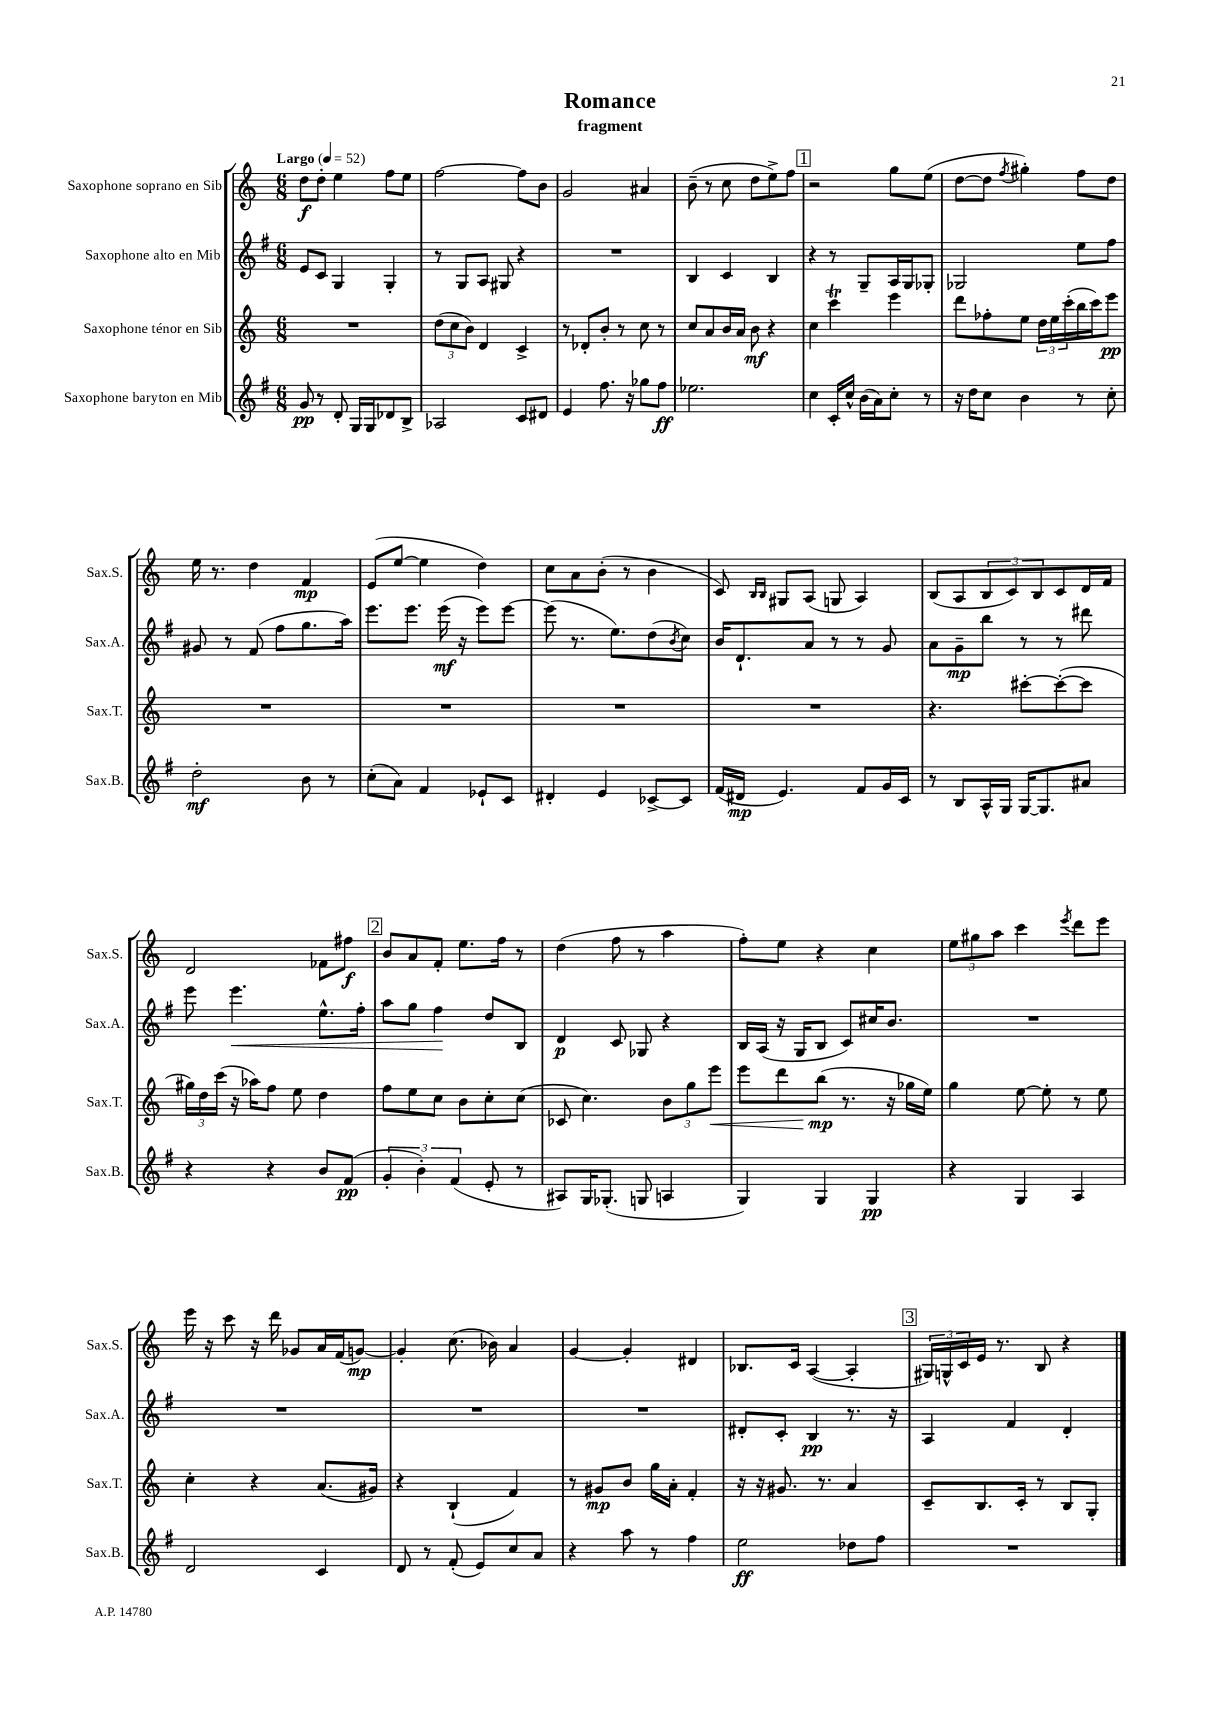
\header { title = "Romance" subtitle = "fragment" }
<<
\new StaffGroup <<
\new Staff = "s0" \with { instrumentName = "Saxophone soprano en Sib" shortInstrumentName = "Sax.S." } {
    \clef treble \key c \major \numericTimeSignature \time 6/8 \tempo "Largo" 4 = 52
    d''8\f d''8-. e''4 f''8 e''8 |
    f''2~ f''8 b'8 |
    g'2 ais'4 |
    b'8--( r8 c''8 d''8 e''8->) f''8 |
    \mark \markup { \box "1" } r2 g''8 e''8( |
    d''8~ d''8 \acciaccatura { f''8 } gis''4-.) f''8 d''8 |
    e''16 r8. d''4 f'4\mp |
    e'8( e''8~ e''4 d''4) |
    c''8 a'8 b'8-.( r8 b'4 |
    c'8) \grace { b16 b16 } gis8 a8( g8 a4) |
    b8( a8 \tuplet 3/2 { b8 c'8) b8 } c'8 d'16 f'16 |
    d'2 fes'8 fis''8\f |
    \mark \markup { \box "2" } b'8 a'8 f'8-. e''8. f''16 r8 |
    d''4( f''8 r8 a''4 |
    f''8-.) e''8 r4 c''4 |
    \tuplet 3/2 { e''8 gis''8 a''8 } c'''4 \acciaccatura { e'''8 } d'''8 e'''8 |
    e'''16 r16 c'''8 r16 d'''16 ges'8 a'16 f'16( g'8~\mp) |
    g'4-. c''8.( bes'16) a'4 |
    g'4~ g'4-. dis'4 |
    bes8. c'16 a4~( a4-. |
    \mark \markup { \box "3" } \tuplet 3/2 { gis16) g16-^ c'16 } e'16 r8. b8 r4 \bar "|." |
}
\new Staff = "s1" \with { instrumentName = "Saxophone alto en Mib" shortInstrumentName = "Sax.A." } {
    \clef treble \key g \major \numericTimeSignature \time 6/8
    e'8 c'8 g4 g4-. |
    r8 g8 a8 gis8 r4 |
    R2. |
    b4 c'4 b4 |
    \mark \markup { \box "1" } r4 r8 g8-- a16 g16 ges8-. |
    ges2 e''8 fis''8 |
    gis'8 r8 fis'8( fis''8 g''8. a''16) |
    e'''8. e'''8. e'''16\mf( r16 e'''8) e'''8~ |
    e'''8( r8. e''8.) d''8( \acciaccatura { b'8 } c''8) |
    b'16 d'8.-! a'8 r8 r8 g'8 |
    a'8 g'8--\mp b''8 r8 r8 dis'''8 |
    e'''8 e'''4.\< e''8.-^ fis''16-. |
    \mark \markup { \box "2" } a''8 g''8 fis''4\! d''8 b8 |
    d'4\p c'8 ges8 r4 |
    b16 a16( r16 g16 b8 c'8) cis''16 b'8. |
    R2. |
    R2. |
    R2. |
    R2. |
    dis'8-. c'8-. b4\pp r8. r16 |
    \mark \markup { \box "3" } a4 fis'4 d'4-. \bar "|." |
}
\new Staff = "s2" \with { instrumentName = "Saxophone ténor en Sib" shortInstrumentName = "Sax.T." } {
    \clef treble \key c \major \numericTimeSignature \time 6/8
    R2. |
    \tuplet 3/2 { d''8( c''8 b'8) } d'4 c'4-> |
    r8 des'8-. b'8-. r8 c''8 r8 |
    c''8 a'8 b'16 a'16 b'8\mf r4 |
    \mark \markup { \box "1" } c''4 c'''4\trill e'''4 |
    d'''8 fes''8-. e''8 \tuplet 3/2 { d''16 e''16 c'''16-.( } b''16 c'''16) e'''8\pp |
    R2. |
    R2. |
    R2. |
    R2. |
    r4. cis'''8~-. cis'''8~-.( cis'''8 |
    \tuplet 3/2 { gis''16) d''16 c'''16( } r16 aes''16) f''8 e''8 d''4 |
    \mark \markup { \box "2" } f''8 e''8 c''8 b'8 c''8-. c''8( |
    ces'8 c''4.) \tuplet 3/2 { b'8 g''8 e'''8\< } |
    e'''8 d'''8 b''8\mp\!( r8. r16 ges''16 e''16) |
    g''4 e''8~ e''8-. r8 e''8 |
    c''4-. r4 a'8.( gis'16) |
    r4 b4-!( f'4) |
    r8 gis'8\mp b'8 g''16 a'16-. f'4-. |
    r16 r16 gis'8. r8. a'4 |
    \mark \markup { \box "3" } c'8-- b8. c'16-. r8 b8 g8-. \bar "|." |
}
\new Staff = "s3" \with { instrumentName = "Saxophone baryton en Mib" shortInstrumentName = "Sax.B." } {
    \clef treble \key g \major \numericTimeSignature \time 6/8
    g'8\pp r8 d'8-. g16 g16 des'8 b8-> |
    aes2 c'8 dis'8 |
    e'4 fis''8. r16 ges''8 fis''8\ff |
    ees''2. |
    \mark \markup { \box "1" } c''4 c'16-. c''16-^ b'16( a'16) c''8-. r8 |
    r16 d''16 c''8 b'4 r8 c''8-. |
    d''2-.\mf b'8 r8 |
    c''8-.( a'8) fis'4 ees'8-! c'8 |
    dis'4-. e'4 ces'8~-> ces'8 |
    fis'16( dis'16\mp e'4.) fis'8 g'16 c'16 |
    r8 b8 a16-^ g16 g16~ g8. ais'8 |
    r4 r4 b'8 fis'8\pp( |
    \mark \markup { \box "2" } \tuplet 3/2 { g'4-. b'4-.) fis'4( } e'8-. r8 |
    ais8) g16 ges8.-.( g8 a4 |
    g4) g4 g4\pp |
    r4 g4 a4 |
    d'2 c'4 |
    d'8 r8 fis'8-.( e'8) c''8 a'8 |
    r4 a''8 r8 fis''4 |
    e''2\ff des''8 fis''8 |
    \mark \markup { \box "3" } R2. \bar "|." |
}
>>
>>
\layout { \context { \Score \remove "Bar_number_engraver" } }
